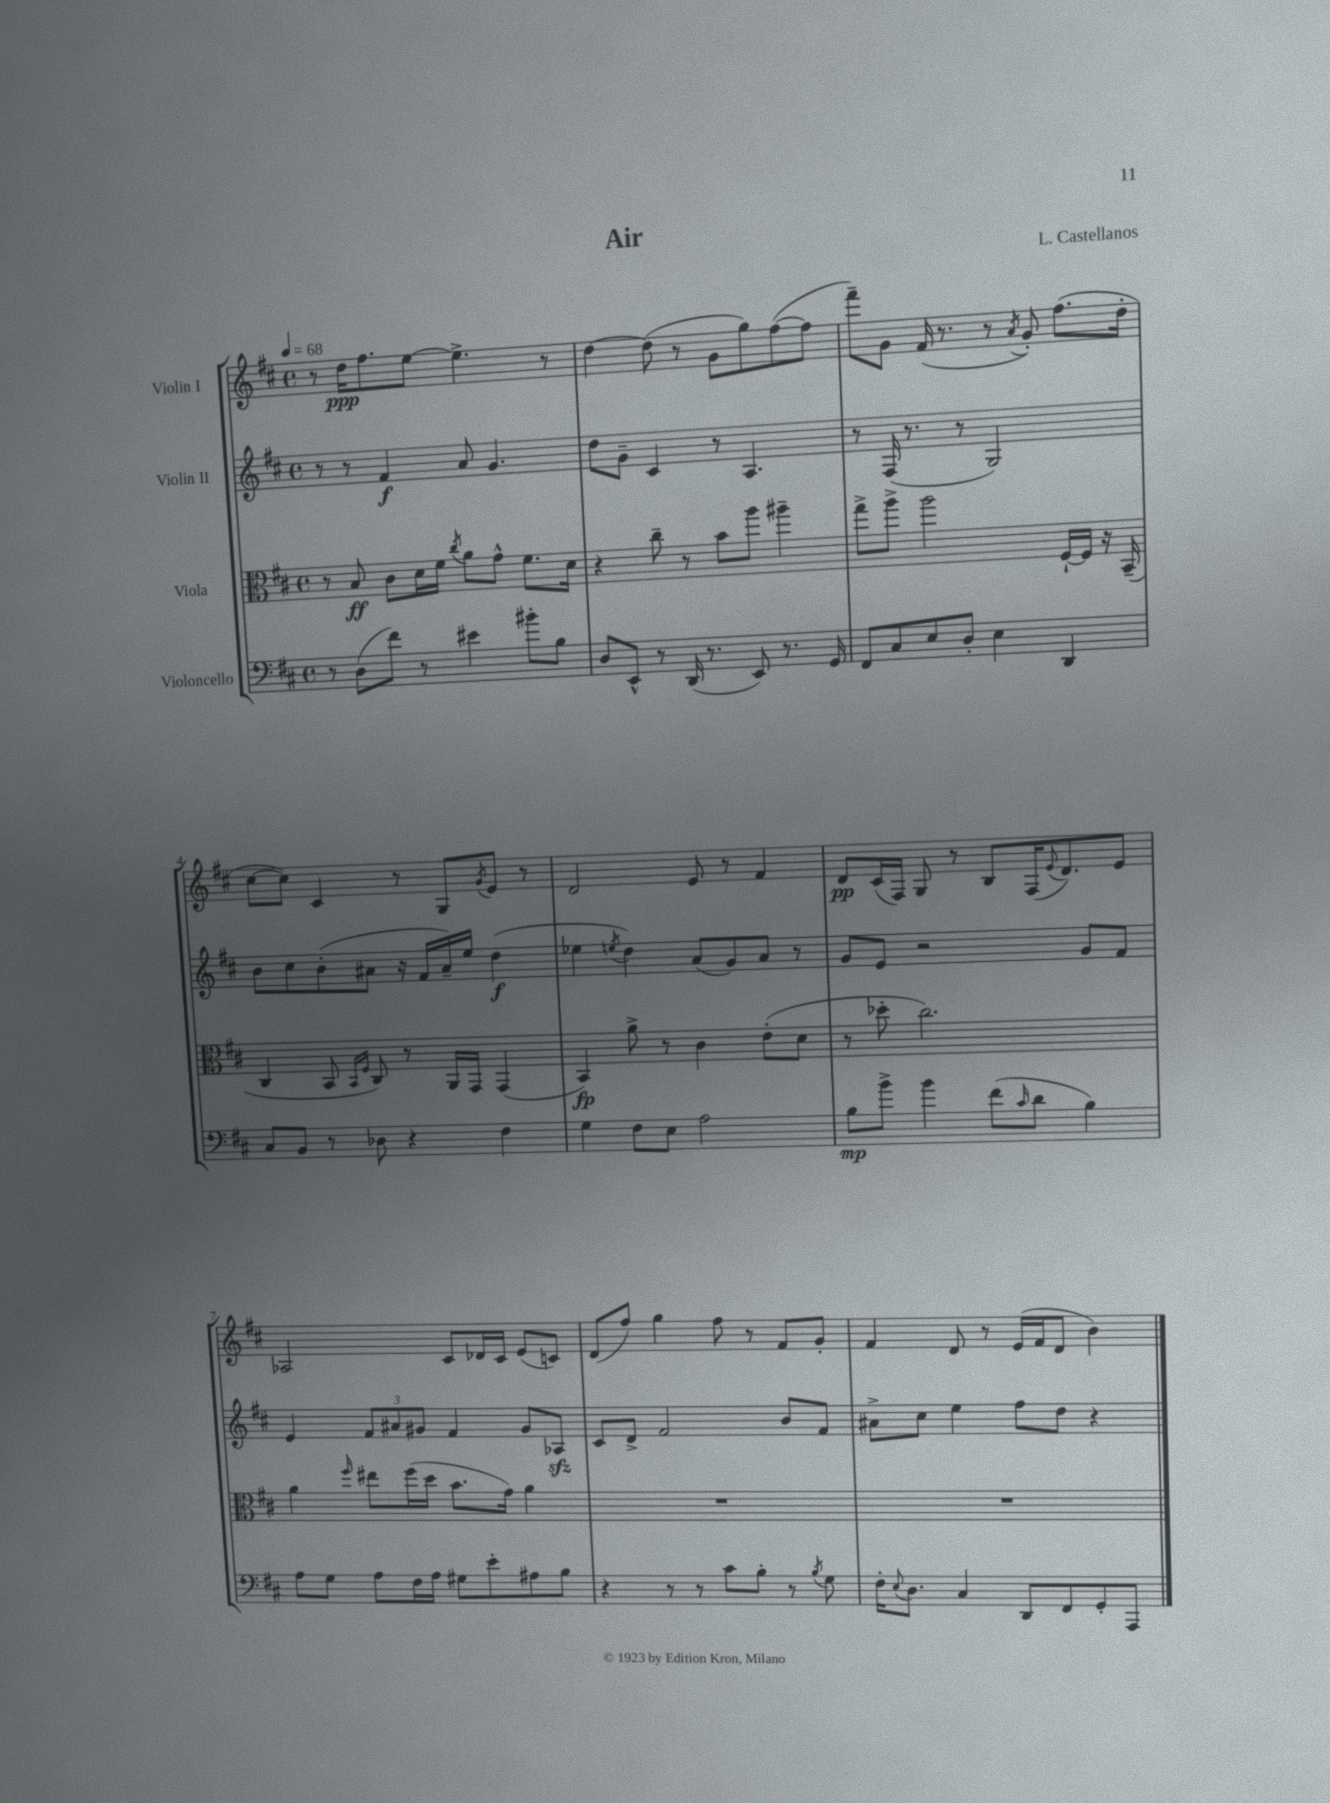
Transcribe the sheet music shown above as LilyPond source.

\header { title = "Air" composer = "L. Castellanos" }
<<
\new StaffGroup <<
\new Staff = "s0" \with { instrumentName = "Violin I" } {
    \clef treble \key d \major \defaultTimeSignature \time 4/4 \tempo 4 = 68
    r8 d''16\ppp fis''8. e''8~ e''4.-> r8 |
    d''4~ d''8( r8 g'8 g''8) fis''8~( fis''8 |
    fis'''8--) g'8 fis'16( r8. r8 \acciaccatura { a'8 } g'8-.) fis''8.( d''16-. |
    cis''8~ cis''8) cis'4 r8 g8 \acciaccatura { g'8 } e'8 r8 |
    d'2 e'8 r8 fis'4 |
    d'8\pp cis'16( fis16) g8 r8 b8 fis16( \appoggiatura { e'8 } d'8.) e'8 |
    aes2 cis'8 des'16 cis'16 e'8( c'8) |
    d'8( fis''8) g''4 fis''8 r8 fis'8 g'8-. |
    fis'4 d'8 r8 e'16( fis'16 d'8 b'4) \bar "|." |
}
\new Staff = "s1" \with { instrumentName = "Violin II" } {
    \clef treble \key d \major \defaultTimeSignature \time 4/4
    r8 r8 fis'4\f a'8 g'4. |
    d''8 g'8-- cis'4 r8 a4. |
    r8 fis16( r8. r8 g2) |
    b'8 cis''8 b'8-.( ais'8 r16 fis'16 ais'16--) e''16 d''4\f( |
    ees''4 \acciaccatura { e''8 } d''4) a'8( g'8) a'8 r8 |
    g'8 e'8 r2 g'8 fis'8 |
    e'4 \tuplet 3/2 { fis'8 ais'8 gis'8 } fis'4 gis'8 aes8\sfz |
    cis'8 d'8-> fis'2 b'8 fis'8 |
    ais'8-> cis''8 e''4 fis''8 d''8 r4 \bar "|." |
}
\new Staff = "s2" \with { instrumentName = "Viola" } {
    \clef alto \key d \major \defaultTimeSignature \time 4/4
    r8 b8\ff cis'8 d'16 fis'16 \acciaccatura { cis''8 } a'8 g'8-^ fis'8. d'16 |
    r4 cis''8-- r8 b'8 a''8 ais''4-- |
    g''8-> a''8-> a''2 fis16~-! fis16 r16 b,16--( |
    cis4 b,8 \grace { b,16 fis16 } cis8) r8 a,16 g,16 g,4( |
    b,4\fp) a'8-> r8 cis'4 e'8-.( d'8 |
    r8 des''8-. cis''2.) |
    a'4 \grace { fis''16 } eis''8 fis''16( d''16 b'8. g'16) a'4 |
    R1 |
    R1 \bar "|." |
}
\new Staff = "s3" \with { instrumentName = "Violoncello" } {
    \clef bass \key d \major \defaultTimeSignature \time 4/4
    r8 d8( fis'8) r8 eis'4 bis'8-. b8 |
    d8 e,8-^ r8 d,16( r8. e,8) r8. g,16 |
    fis,8 cis8 e8 d8-. e4 d,4 |
    cis8 b,8 r8 des8 r4 fis4 |
    g4 fis8 e8 a2 |
    b8\mp b'8-> b'4 fis'8( \grace { cis'16 } d'8 b4) |
    a8 g8 a8 fis16 a16 gis8 e'8-. ais8 b8 |
    r4 r8 r8 cis'8 b8-. r8 \acciaccatura { b8 } g8 |
    fis16-. \appoggiatura { e8 } d8. cis4 d,8 fis,8 g,8-. a,,8 \bar "|." |
}
>>
>>
